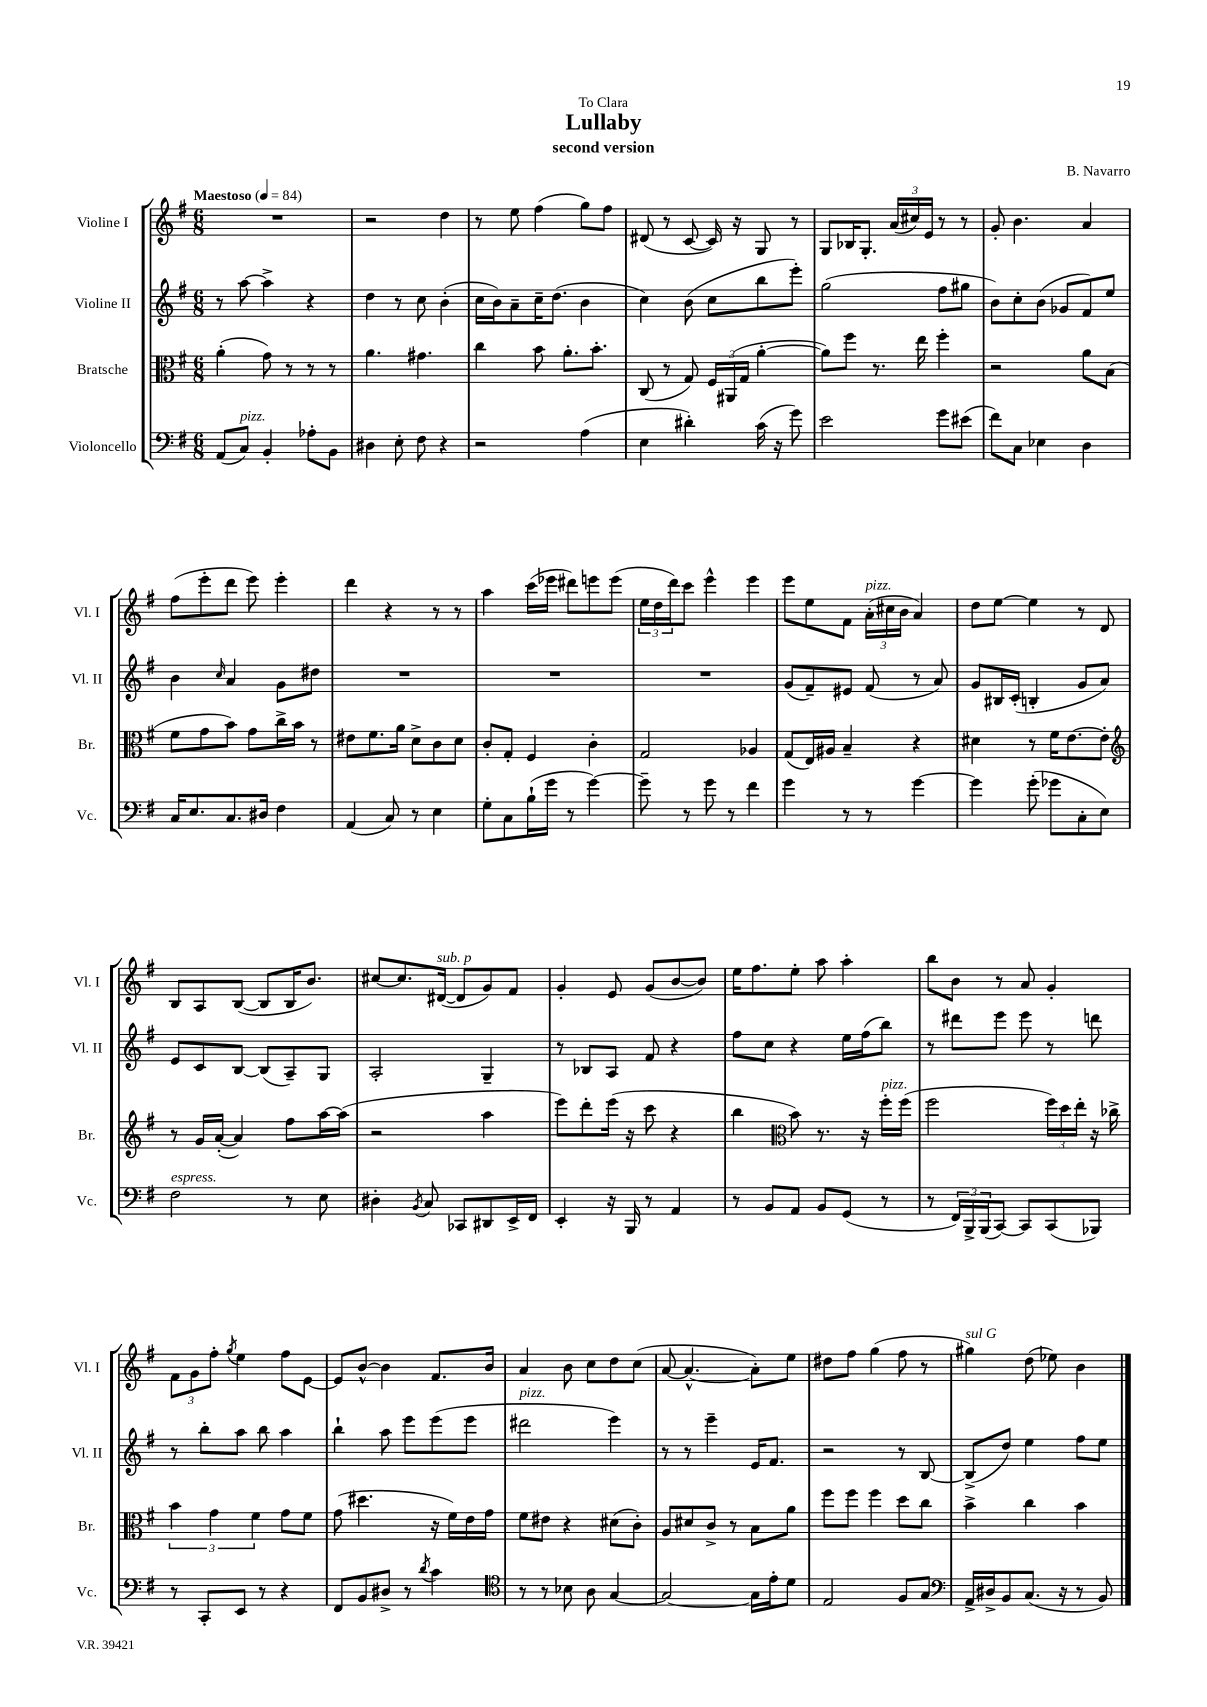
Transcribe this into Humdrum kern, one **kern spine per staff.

**kern	**kern	**kern	**kern
*staff4	*staff3	*staff2	*staff1
*clefF4	*clefC3	*clefG2	*clefG2
*k[f#]	*k[f#]	*k[f#]	*k[f#]
*M6/8	*M6/8	*M6/8	*M6/8
*MM84	*MM84	*MM84	*MM84
(8AA	(4a'	8r	2.r
8C)	.	[8aa	.
4BB'	8g)	4aa^]	.
.	8r	.	.
8A-'	8r	4r	.
8BB	8r	.	.
=	=	=	=
4D#	4.a	4dd	2r
8E'	.	8r	.
8F#	4.g#	8cc	.
4r	.	(4b'	4dd
=	=	=	=
2r	4cc	16cc	8r
.	.	16b)	.
.	.	8a~	8ee
.	8b	16cc~	(4ff#
.	.	(8.dd	.
.	8.a'	.	.
(4A	.	4b	8gg)
.	8.b'	.	.
.	.	.	8ff#
=	=	=	=
4E	(8C	4cc)	(8d#
.	8r	.	8r
4d#')	8G)	(8b	[8c
.	24F#	8cc	16c])
.	(24AA#	.	.
.	.	.	16r
.	24G	.	.
(16c	[4a'	8bb	8G
16r	.	.	.
8g)	.	8eee')	8r
=	=	=	=
2e	8a])	(2gg	8G
.	8ff#	.	16B-
.	.	.	8.G'
.	8.r	.	.
.	.	.	(24a
.	.	.	24cc#)
.	16ee	.	.
.	.	.	24e
8g	4ff#'	8ff#	8r
(8e#	.	8gg#	8r
=	=	=	=
8f#)	2r	8b)	8g'
8C	.	8cc'	4.b
4E-	.	(8b	.
.	.	8g-	.
4D	8a	8f#)	4a
.	(8B	8ee	.
=	=	=	=
16C	8f#	4b	(8ff#
8.E	.	.	.
.	8g	.	8eee'
.	.	16qqcc	.
8.C	8b)	4a	8ddd
.	8g	.	8eee)
16D#	.	.	.
4F#	16cc^	8g	4eee'
.	16b	.	.
.	8r	8dd#	.
=	=	=	=
(4AA	8e#	2.r	4ddd
.	8.f#	.	.
8C)	.	.	4r
.	16a	.	.
8r	8d^	.	.
4E	8c	.	8r
.	8d	.	8r
=	=	=	=
8G'	8c'	2.r	4aa
8C	8G'	.	.
(16B`	4F#	.	(16ccc
16g	.	.	16eee-
8r	.	.	8ddd#)
[4g)	4c'	.	8eee
.	.	.	(8eee
=	=	=	=
8g~]	2G	2.r	24ee
.	.	.	24dd
.	.	.	24ddd)
8r	.	.	8ccc
8g	.	.	4eee^^
8r	.	.	.
4f#	4A-	.	4eee
=	=	=	=
4g	(8G	(8g	8eee
.	16E)	8f#~)	8ee
.	16A#	.	.
8r	4B~	8e#	8f#
8r	.	(8f#	(24a'
.	.	.	24cc#
.	.	.	24b
[4g	4r	8r	4a)
.	.	8a)	.
=	=	=	=
4g]	4d#	8g	8dd
.	.	16B#	[8ee
.	.	(16c'	.
(8g'	8r	4B'	4ee]
8g-	16f#	.	.
.	[8.e	.	.
8C'	.	8g	8r
8E)	8e']	8a)	8d
=	=	=	=
*	*clefG2	*	*
2F#	8r	8e	8B
.	16g	8c	8A
.	([16a'	.	.
.	4a])	[8B	([8B
.	.	(8B]	8B]
8r	8ff#	8A~)	16B
.	.	.	8.b)
8E	[16aa	8G	.
.	(16aa]	.	.
=	=	=	=
4D#'	2r	2A'	[8cc#
.	.	.	8.cc#]
8qBB	.	.	.
8C	.	.	.
.	.	.	([16d#
8CC-	.	.	8d#]
8DD#	4aa	4G~	8g)
16EE^	.	.	8f#
16FF#	.	.	.
=	=	=	=
4EE'	8eee)	8r	4g'
.	8ddd'	8B-	.
16r	(16eee	8A	8e
16BBB	16r	.	.
8r	8ccc	8f#	(8g
4AA	4r	4r	[8b
.	.	.	8b])
=	=	=	=
8r	4bb	8ff#	16ee
.	.	.	8.ff#
8BB	.	8cc	.
*	*clefC3	*	*
8AA	8b)	4r	8ee'
8BB	8.r	.	8aa
(8GG	.	16ee	4aa'
.	16r	(16ff#	.
8r	16ff#'	8bb)	.
.	(16ff#	.	.
=	=	=	=
8r	2ff#	8r	8bb
24FF#)	.	8ddd#	8b
24BBB^	.	.	.
(24BBB	.	.	.
[8CC)	.	8eee	8r
8CC]	.	8eee	8a
(8CC	24ff#)	8r	4g'
.	24dd	.	.
.	24ee'	.	.
8BBB-)	16r	8ddd	.
.	16cc-^	.	.
=	=	=	=
8r	6b	8r	12f#
.	.	.	12g
8CC'	.	8bb'	.
.	6g	.	12ff#'
.	.	.	8qgg
8EE	.	8aa	4ee
.	6f#	.	.
8r	.	8bb	.
4r	8g	4aa	8ff#
.	8f#	.	[8e
=	=	=	=
8FF#	(8g	4bb`	8e]
8BB	4.dd#	.	[8b^^
8D#^	.	8aa	4b]
8r	.	8eee	.
8qd	.	.	.
4c	16r	(8eee	8.f#
.	16f#)	.	.
.	16e	8eee	.
.	16g	.	16b
=	=	=	=
*clefC4	*	*	*
8r	8f#	2ddd#	4a
8r	8e#	.	.
8B-	4r	.	8b
8A	.	.	8cc
[4G	(8d#	4eee)	8dd
.	8c')	.	(8cc
=	=	=	=
2G_	8A	8r	[8a
.	8d#	8r	4.a^^_
.	8c^	4eee~	.
.	8r	.	.
16G]	8B	16e	8a'])
16e'	.	8.f#	.
8d	8a	.	8ee
=	=	=	=
2E	8ff#	2r	8dd#
.	8ff#	.	8ff#
.	4ff#	.	(4gg
8F#	8dd	8r	8ff#
8G	8cc	[8B	8r
=	=	=	=
*clefF4	*	*	*
16AA^	4b^	(8B^]	4gg#)
16D#^	.	.	.
8BB	.	8dd)	.
(8.C	4cc	4ee	(8dd
.	.	.	8ee-)
16r	.	.	.
8r	4b	8ff#	4b
8BB)	.	8ee	.
==	==	==	==
*-	*-	*-	*-
